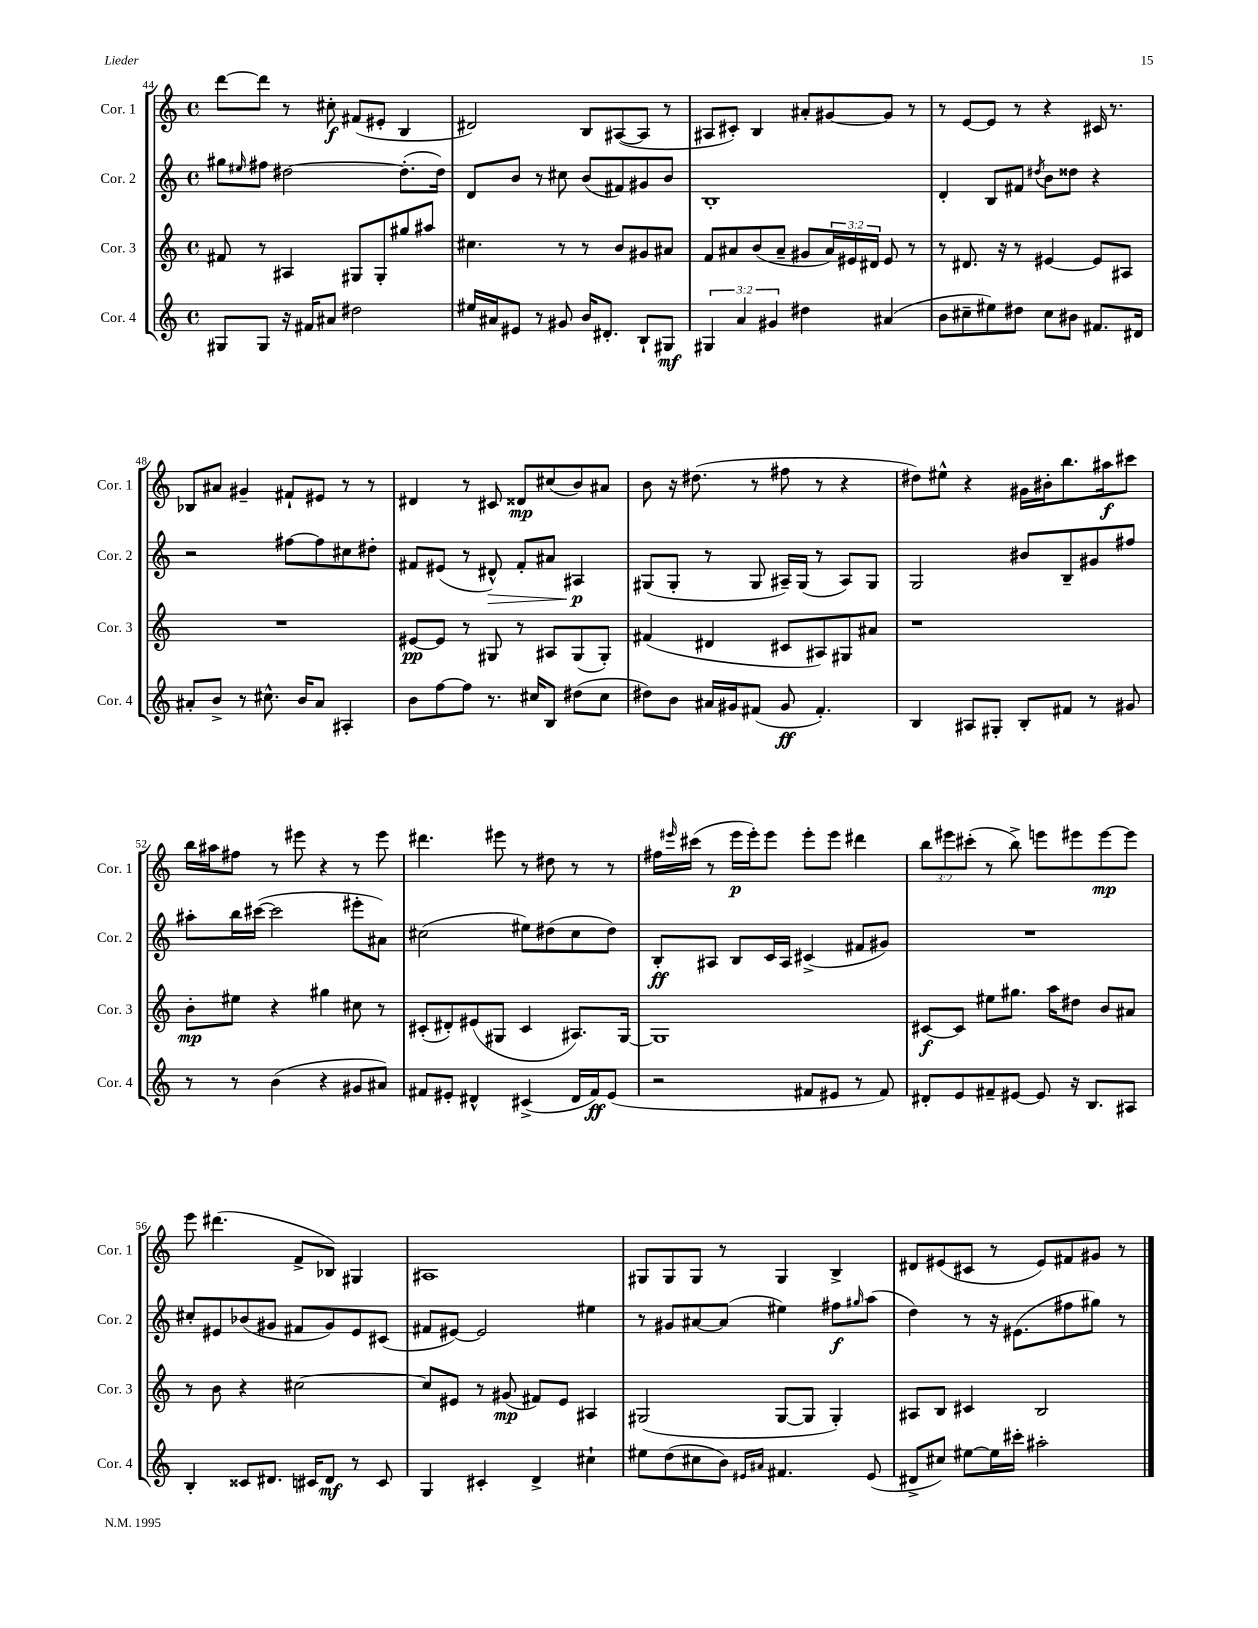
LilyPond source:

<<
\new StaffGroup <<
\new Staff = "s0" \with { instrumentName = "Cor. 1" shortInstrumentName = "Cor. 1" } {
    \clef treble \key c \major \defaultTimeSignature \time 4/4 \override Staff.TupletNumber.text = #tuplet-number::calc-fraction-text
    d'''8~ d'''8 r8 cis''8-.\f fis'8( eis'8-. b4 |
    dis'2) b8 ais8~( ais8 r8 |
    ais8 cis'8-.) b4 ais'8-. gis'8~ gis'8 r8 |
    r8 e'8~ e'8 r8 r4 cis'16 r8. |
    bes8 ais'8 gis'4-- fis'8-! eis'8 r8 r8 |
    dis'4 r8 cis'8 disis'8\mp cis''8( b'8) ais'8 |
    b'8 r16 dis''8.( r8 fis''8 r8 r4 |
    dis''8) eis''8-^ r4 gis'16 bis'16-. b''8. ais''16\f cis'''8 |
    b''16 ais''16 fis''8 r8 eis'''8 r4 r8 eis'''8 |
    dis'''4. eis'''8 r8 dis''8 r8 r8 |
    fis''16 \grace { eis'''16 } cis'''16( r8 eis'''16\p eis'''16-.) eis'''8 eis'''8-. eis'''8 dis'''4 |
    \tuplet 3/2 { b''8 eis'''8 cis'''8-.( } r8 b''8->) e'''8 eis'''8 eis'''8~\mp eis'''8 |
    e'''8 dis'''4.( f'8-> bes8) gis4 |
    ais1 |
    gis8 gis8 gis8 r8 gis4 b4-> |
    dis'8 eis'8( cis'8 r8 eis'8) fis'8 gis'8 r8 \bar "|." |
}
\new Staff = "s1" \with { instrumentName = "Cor. 2" shortInstrumentName = "Cor. 2" } {
    \clef treble \key c \major \defaultTimeSignature \time 4/4
    gis''8 \grace { eis''16 } fis''8 dis''2~ dis''8.-.( dis''16) |
    d'8 b'8 r8 cis''8 b'8( fis'8) gis'8 b'8 |
    b1-. |
    d'4-. b8 fis'8 \acciaccatura { dis''8 } b'8 disis''8 r4 |
    r2 fis''8~ fis''8 cis''8 dis''8-. |
    fis'8 eis'8( r8 dis'8-^\>) fis'8-. ais'8 ais4\p\! |
    gis8( gis8-. r8 gis8 ais16--) gis16( r8 ais8) gis8 |
    g2 bis'8 b8-- gis'8 fis''8 |
    ais''8-. b''16 cis'''16~( cis'''2 eis'''8-. ais'8) |
    cis''2( eis''8) dis''8( cis''8 dis''8) |
    b8-.\ff ais8 b8 c'16 ais16 cis'4->( fis'8 gis'8) |
    R1 |
    cis''8-. eis'8 bes'8( gis'8 fis'8 gis'8) eis'8 cis'8( |
    fis'8 eis'8~) eis'2 eis''4 |
    r8 gis'8 ais'8~ ais'8( eis''4) fis''8\f \grace { gis''16 } a''8( |
    d''4) r8 r16 eis'8.( fis''8 gis''8) r8 \bar "|." |
}
\new Staff = "s2" \with { instrumentName = "Cor. 3" shortInstrumentName = "Cor. 3" } {
    \clef treble \key c \major \defaultTimeSignature \time 4/4 \override Staff.TupletNumber.text = #tuplet-number::calc-fraction-text
    fis'8 r8 ais4 gis8 gis8-. gis''8 ais''8 |
    cis''4. r8 r8 b'8 gis'8 ais'8 |
    f'8 ais'8 b'8( ais'8-- gis'8 \tuplet 3/2 { ais'16) eis'16 dis'16 } eis'8 r8 |
    r8 dis'8. r16 r8 eis'4~ eis'8 ais8 |
    R1 |
    eis'8~\pp eis'8 r8 gis8 r8 ais8 gis8( gis8-.) |
    fis'4( dis'4 cis'8 ais8) gis8 ais'8 |
    r1 |
    b'8-.\mp eis''8 r4 gis''4 cis''8 r8 |
    cis'8-.( dis'8-.) eis'8( gis8 cis'4 ais8.) gis16~ |
    gis1 |
    cis'8~\f cis'8 eis''8 gis''8. a''16 dis''8 b'8 ais'8 |
    r8 b'8 r4 cis''2~ |
    cis''8 eis'8 r8 gis'8\mp( fis'8) eis'8 ais4 |
    gis2( gis8~ gis8 gis4-.) |
    ais8 b8 cis'4 b2 \bar "|." |
}
\new Staff = "s3" \with { instrumentName = "Cor. 4" shortInstrumentName = "Cor. 4" } {
    \clef treble \key c \major \defaultTimeSignature \time 4/4 \override Staff.TupletNumber.text = #tuplet-number::calc-fraction-text
    gis8 gis8 r16 fis'16 ais'8 dis''2 |
    eis''16 ais'16 eis'8 r8 gis'8 b'16 dis'8.-. b8-! gis8\mf |
    \tuplet 3/2 { gis4 a'4 gis'4 } dis''4 ais'4( |
    b'8 cis''8-- eis''8) dis''8 cis''8 bis'8 fis'8. dis'16 |
    ais'8-. b'8-> r8 cis''8.-^ b'16 ais'8 ais4-. |
    b'8 f''8~ f''8 r8. cis''16 b8 dis''8( cis''8 |
    dis''8) b'8 ais'16 gis'16 fis'8( gis'8\ff fis'4.-.) |
    b4 ais8 gis8-. b8-. fis'8 r8 gis'8 |
    r8 r8 b'4( r4 gis'8 ais'8) |
    fis'8 eis'8-. dis'4-^ cis'4->( dis'16 fis'16\ff) eis'8( |
    r2 fis'8 eis'8 r8 fis'8) |
    dis'8-. e'8 fis'8-- eis'8~ eis'8 r16 b8. ais8 |
    b4-. cisis'8 dis'8. cis'16 dis'8\mf r8 cis'8 |
    g4 cis'4-. d'4-> cis''4-! |
    eis''8 d''8( cis''8 b'8) \grace { eis'16 ais'16 } fis'4. eis'8( |
    dis'8-> cis''8) eis''8~ eis''16 cis'''16-. ais''2-. \bar "|." |
}
>>
>>
\layout { \context { \Score currentBarNumber = #44 } }
